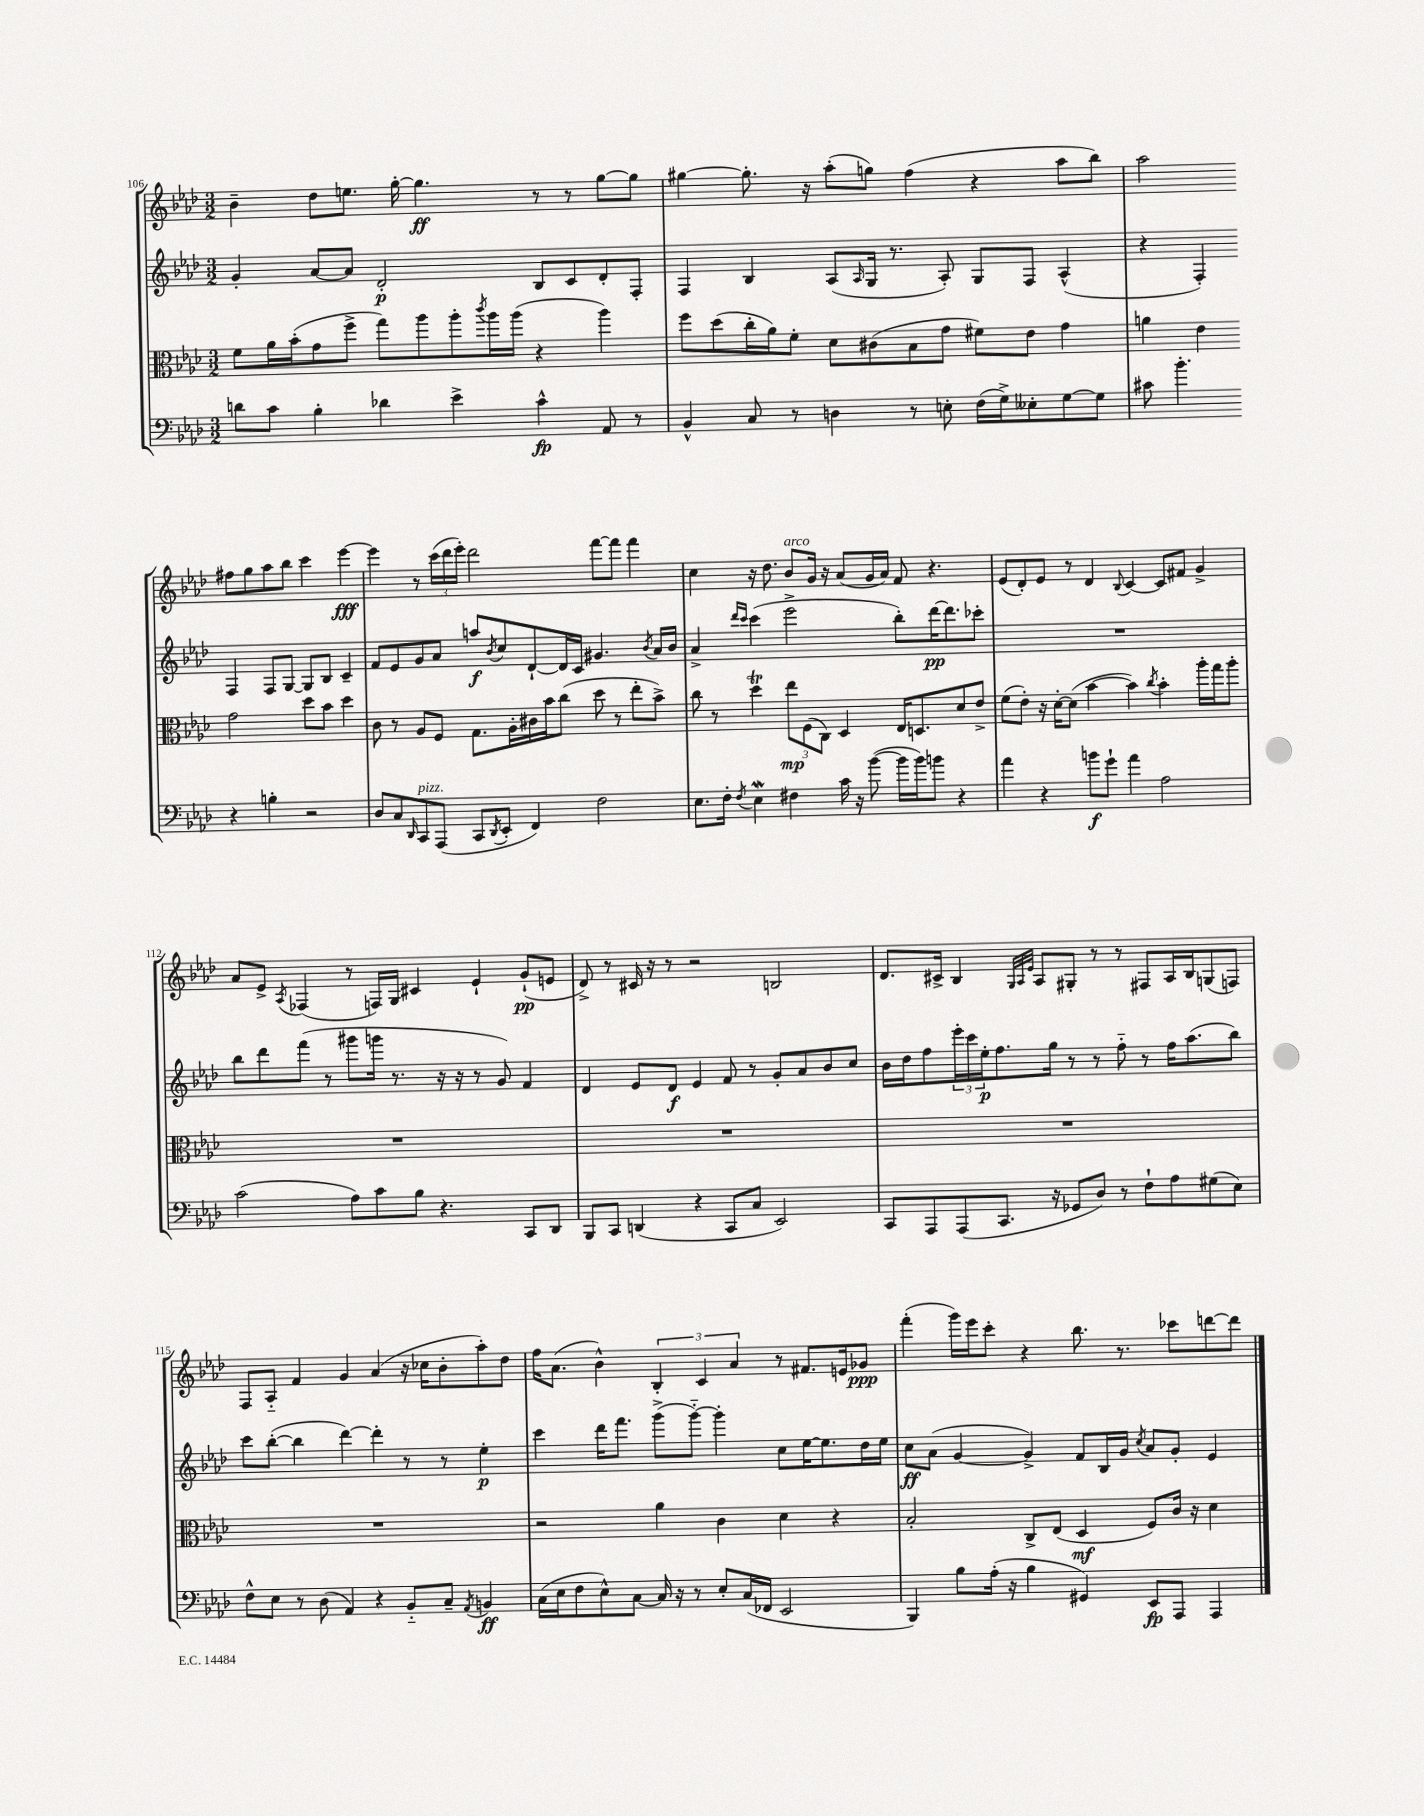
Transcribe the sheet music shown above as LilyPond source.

<<
\new StaffGroup <<
\new Staff = "s0" {
    \clef treble \key aes \major \numericTimeSignature \time 3/2
    bes'4-- des''8 e''8. g''16~-. g''4.\ff r8 r8 g''8~ g''8 |
    gis''4~ gis''8.-. r16 aes''8-.( g''8) f''4( r4 aes''8 bes''8) |
    aes''2 fis''8 g''8 aes''8 bes''8 c'''4 ees'''4~\fff |
    ees'''4 r8 \tuplet 3/2 { c'''16( des'''16 ees'''16-.) } des'''2 f'''8~ f'''8 f'''4 |
    c''4 r16 des''8. bes'8^\markup { \italic "arco" } g'16 r16 aes'8( g'16 aes'16) f'8 r4. |
    ees'8( des'8-.) ees'8 r8 des'4 \appoggiatura { bes8 } c'4~ c'8 fis'8 g'4-> |
    aes'8 ees'8-> \acciaccatura { aes8 } fes4( r8 f16) g16 cis'4 ees'4-! g'8-!\pp( e'8 |
    des'8->) r8 cis'16 r16 r8 r2 b2 |
    des'8. cis'16-> bes4 \grace { g32 aes32 ees'32 } aes8 gis8-. r8 r8 fis8 aes16 bes16 g8( f8) |
    f8 aes8-_ f'4 g'4 aes'4( r16 ces''16 bes'8-. aes''8-.) des''8 |
    f''16 aes'8.( bes'4-^) \tuplet 3/2 { bes4-. c'4 aes'4 } r8 fis'8. e'16 ges'8\ppp |
    f'''4-.( g'''16) ees'''16 c'''8-. r4 bes''8. r8. ces'''8 d'''8~ d'''8 \bar "|." |
}
\new Staff = "s1" {
    \clef treble \key aes \major \numericTimeSignature \time 3/2
    g'4-. aes'8~ aes'8 des'2-.\p bes8 c'8 des'8-. f8-. |
    f4 bes4 aes8( \grace { aes16 } g16 r8. aes8-.) g8 f8 aes4-^( |
    r4 f4-.) f4 f8 g8~ g8 bes8 c'4-- |
    f'8 ees'8 g'8 aes'8 a''8\f \acciaccatura { bes'8 } c''8 des'8~-! des'16 c'16 gis'4. \acciaccatura { bes'8 } aes'16 bes'16 |
    aes'4-> \grace { des'''16 c'''16 } c'''4( ees'''2-> bes''8-.) des'''16~\pp des'''8. ces'''8-. |
    R1. |
    bes''8 des'''8 f'''8( r8 gis'''8 g'''16 r8. r16 r16 r8 g'8) f'4 |
    des'4 ees'8 des'8\f ees'4 f'8 r8 g'8-. aes'8 bes'8 c''8 |
    bes'16 des''16 f''8 \tuplet 3/2 { ees'''16-. c'''16 ees''16-.\p } f''8. g''16 r8 r8 f''8-_ r8 f''16 aes''8.( bes''8) |
    c'''8 bes''8~-.( bes''4 des'''4~) des'''4-. r8 r8 ees''4-.\p |
    c'''4 des'''16 f'''8. g'''8->( g'''8~-_) g'''4-. c''8 ees''16~ ees''8. des''16 ees''16 |
    c''8\ff aes'8( g'4~ g'4->) f'8 bes16 g'16 \acciaccatura { c''8 } aes'8 g'8-. ees'4 \bar "|." |
}
\new Staff = "s2" {
    \clef alto \key aes \major \numericTimeSignature \time 3/2
    f'8 aes'16 bes'16-.( g'8 f''8-> g''8) aes''8 aes''8-. \acciaccatura { c'''8 } aes''16 aes''16( r4 aes''4) |
    f''8 des''8( c''16-. aes'16) f'8-. des'8 cis'8( bes8 g'8 fis'8) ees'8 g'4 |
    a'4 ees'4 g'2 des''8 bes'8 des''4 |
    c'8 r8 aes8 f8 g8. aes16-. cis'16 bes'16 c''8( des''8 r8 ees''8-. bes'8->) |
    c''8 r8 des''4\trill \tuplet 3/2 { ees''8\mp f8( c8) } des4 ees16 d8. des'8 ees'8-> |
    f'8( ees'8-.) r16 des'16~-. des'8( bes'4~ bes'4) \acciaccatura { c''8 } bes'4-. aes''16-. g''16 aes''8-. |
    R1. |
    R1. |
    R1. |
    R1. |
    r2 aes'4 c'4 des'4 r4 |
    bes2-. c8-> ees8( des4\mf f8) c'16 r16 des'4 \bar "|." |
}
\new Staff = "s3" {
    \clef bass \key aes \major \numericTimeSignature \time 3/2
    d'8 c'8 bes4-. des'4 ees'4-> c'4-^\fp aes,8 r8 |
    bes,4-^ c8 r8 d4 r8 e8-. f16( g16->) eeses8-. g8~ g8 |
    cis'8 bes'4.-. r4 b4-. r2 |
    des8 c8 \grace { des,16 } c,8^\markup { \italic "pizz." } aes,,8( c,8 \acciaccatura { des,8 } ees,8-. f,4) f2 |
    ees8. f16-. \acciaccatura { f8 } ees4\mordent fis4 c'16 r16 bes'8~( bes'16 bes'16) b'8 r4 |
    aes'4 r4 b'8\f g'8-! aes'4 aes2 |
    c'2( aes8) c'8 bes8 r4. c,8 des,8 |
    bes,,8 c,8 d,4( r4 c,8 c8 ees,2) |
    c,8 aes,,8 aes,,8( c,8. r16 ges,8 des8) r8 f8-! aes8 gis8( ees8) |
    f8-^ ees8 r8 des8( aes,4) r4 bes,8-_ c8-- \acciaccatura { aes,8 } b,4\ff |
    c16( ees16 f8 ees8-^) c8~ c16 r16 r8 ees8-. c16( fes,16 ees,2 |
    bes,,4) bes8 aes16-.( r16 bes4 gis,4) ees,8\fp aes,,8 aes,,4 \bar "|." |
}
>>
>>
\layout { \context { \Score currentBarNumber = #106 } }
